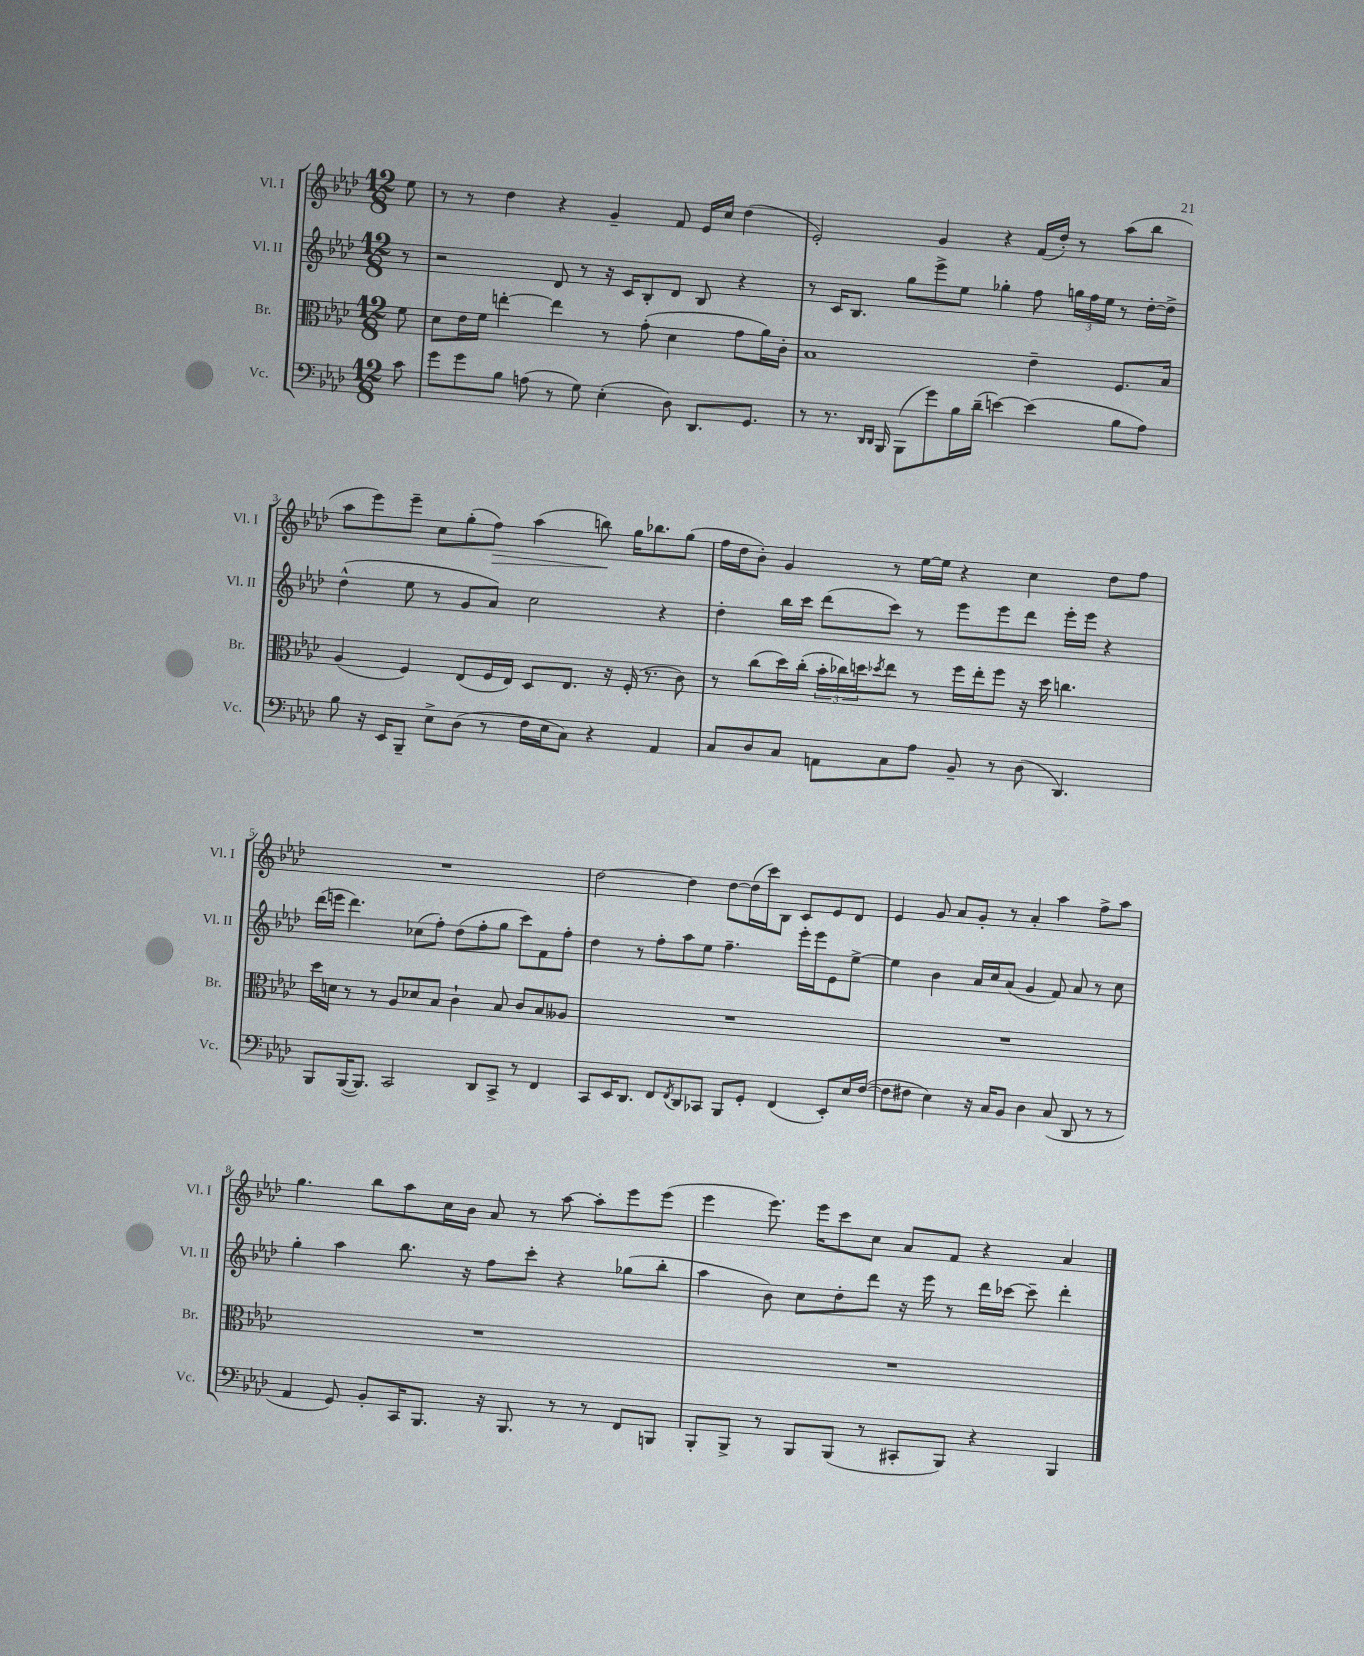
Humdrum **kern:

**kern	**kern	**kern	**kern
*staff4	*staff3	*staff2	*staff1
*clefF4	*clefC3	*clefG2	*clefG2
*k[b-e-a-d-]	*k[b-e-a-d-]	*k[b-e-a-d-]	*k[b-e-a-d-]
*M12/8	*M12/8	*M12/8	*M12/8
8c\	8f\	8r	8ee-\
=	=	=	=
8g\L	8d-\L	2r	8r
8g\	16e-\L	.	8r
.	16f\JJ	.	.
8B-\J	[4ee'\	.	4dd-\
(8A\	.	.	.
8r	4ee\]	8d-/	4r
8G\)	.	8r	.
(4E-'\	8r	16r	4g~/
.	.	16c/LK	.
.	(8g'\	8B-'/	.
8D-\)	4d-\	8d-/J	8f/
8.DD-/L	.	8B-/	16e-/LL
.	.	.	16cc/JJ
.	8g\L	4r	(4dd-\
8.GG/J	.	.	.
.	16a-\L)	.	.
.	16c'\JJ	.	.
=	=	=	=
8r	1B-	8r	2e-'/)
8.r	.	16c/LK	.
.	.	8.B-/J	.
16qqDD-/LL	.	.	.
16qqDD-/JJ	.	.	.
16BBB-/	.	.	.
(8BBB-\L	.	8gg\L	.
8g\)	.	8eee-^\	4g/
16B-\L	.	8ee-\J	.
(16d-~\JJ	.	.	.
[4e\)	.	4gg-'\	4r
(4e\]	4e-~\	8ff\	(16f/LL
.	.	.	16dd-'/JJ)
.	.	24gg\LL	8r
.	.	24ff\	.
.	.	24ee-\JJ	.
8B-\L	8.F/L	8r	(8aa-\L
8A-\J)	.	[16dd-'\LL	8bb-\J
.	16B-/Jk	16dd-^\]JJ	.
=	=	=	=
8B-\	(4A-/	(4dd-^^\	8aa-\L
16r	.	.	8eee-\)
16EE-/LK	.	.	.
8BBB-~/J	4F/)	8ee-\	8eee-~\J
8E-^\L	.	8r	8cc\L
(8D-\J	(8E-/L	8g/L	(8gg'\
8r	16F/L	8a-/J)	8ff\J)
.	16E-/JJ)	.	.
16F\LL	8D-/L	2cc\	(4aa-\
16E-\J	.	.	.
8C\J)	8.E-/J	.	.
4r	.	.	8bb\)
.	16r	.	.
.	(16F'/	.	16gg\LK
.	8.r	.	8.bb-\
4AA-/	.	4r	.
.	8c\)	.	(8gg\J
=	=	=	=
8C/L	8r	4dd-'\	16ff\LL
.	.	.	16dd-\J
8D-/	(8cc\L	.	8b-'\J)
8C/J	16dd-\L)	16bb-\LL	4g/
.	(16cc'\JJ	16ccc\JJ	.
8AA\L	24b-'\LL	(8ddd-\L	.
.	24cc-\)	.	.
.	24dd\J	.	.
.	8qdd-/	.	.
8C\	8ee-\J	8ccc\J)	8r
8A-\J	8r	8r	[16ee-\LL
.	.	.	16ee-\]JJ
8BB-~/	16ff\LL	8eee-\L	4r
.	16ee-'\J	.	.
8r	8ff\J	8eee-\	.
(8D-\	16r	8ddd-\J	4cc\
.	16dd-\	.	.
4.DD-/)	4.cc\	16eee-'\LL	.
.	.	16eee-\JJ	.
.	.	4r	8dd-\L
.	.	.	8ff\J
=	=	=	=
8BBB-/L	16dd-\LL	(16ddd-\LL	1.r
.	16d\JJ	16eee\JJ	.
([16BBB-/K	8r	4.ddd-\)	.
8.BBB-/]J)	.	.	.
.	8r	.	.
2CC/	8A-/L	.	.
.	8d-/	(8cc-\L	.
.	8B-/J	8ff'\J)	.
.	4c`\	(8dd-\L	.
8DD-/L	.	8ff'\	.
8CC^/J	8B-/	8gg\J	.
8r	8c/L	8ccc\L)	.
4FF/	8B-/	8f\	.
.	8A--/J	8ff'\J	.
=	=	=	=
8CC/L	1.r	4dd-\	[2dd-\
16EE-/K	.	.	.
8.DD-/J	.	.	.
.	.	8r	.
8FF/L	.	8ff'\L	.
8qFF/	.	.	.
8DD-/	.	8aa-\	4dd-\]
8CC-/J	.	8ee-\J	.
8BBB-/L	.	4.ff~\	[8dd-\L
8GG'/J	.	.	(16dd-\]L
.	.	.	16ccc\J)
(4FF/	.	.	8B-\J
.	.	16eee-'\LL	8c/L
.	.	16eee-\J	.
8EE-'/L)	.	8e-\	8e-/
16E-/L	.	[8ee-^\J	8d-/J
([16F/JJ	.	.	.
=	=	=	=
8F\]L	1.r	4ee-\]	4e-/
8F#\J	.	.	.
4E-\)	.	4b-\	8g/
.	.	.	8a-/L
16r	.	16a-/LL	8g'/J
16C/LK	.	16cc/J	.
8BB-/J	.	(8a-/J	8r
4D-\	.	4g/	4a-'/
(8C/	.	8f/)	4aa-\
8DD-/	.	8a-/	.
8r	.	8r	8ff^\L
8r	.	8cc\	8aa-\J
=	=	=	=
4AA-/	1.r	4gg'\	4.gg\
8GG/)	.	4aa-\	.
8BB-'/L	.	.	8bb-\L
16CC/K	.	8.bb-\	8aa-\
8.BBB-/J	.	.	.
.	.	.	16cc\L
.	.	16r	16b-\JJ
16r	.	8ff\L	8a-/
8.BBB-/	.	.	.
.	.	8ccc'\J	8r
8r	.	4r	[8aa-\
8r	.	.	8aa-'\]L
8FF/L	.	(8gg-\L	8eee-\
8BBB/J	.	8bb-'\J	(8eee-\J
=	=	=	=
8BBB-'/L	1.r	4aa-\	4eee-\
8BBB-^/J	.	.	.
8r	.	8b-\)	8.eee-\)
8BBB-/L	.	8cc\L	.
.	.	.	16eee-\LK
(8BBB-/J	.	8dd-'\	8ccc\
8r	.	8ddd-\J	8cc\J
8CC#'/L	.	16r	8a-/L
.	.	16eee-\	.
8BBB-/J)	.	8r	8f/J
4r	.	16ddd-\LL	4r
.	.	[16ccc-\JJ	.
.	.	8ccc-~\]	.
4BBB-/	.	4ddd-'\	4a-/
==	==	==	==
*-	*-	*-	*-
